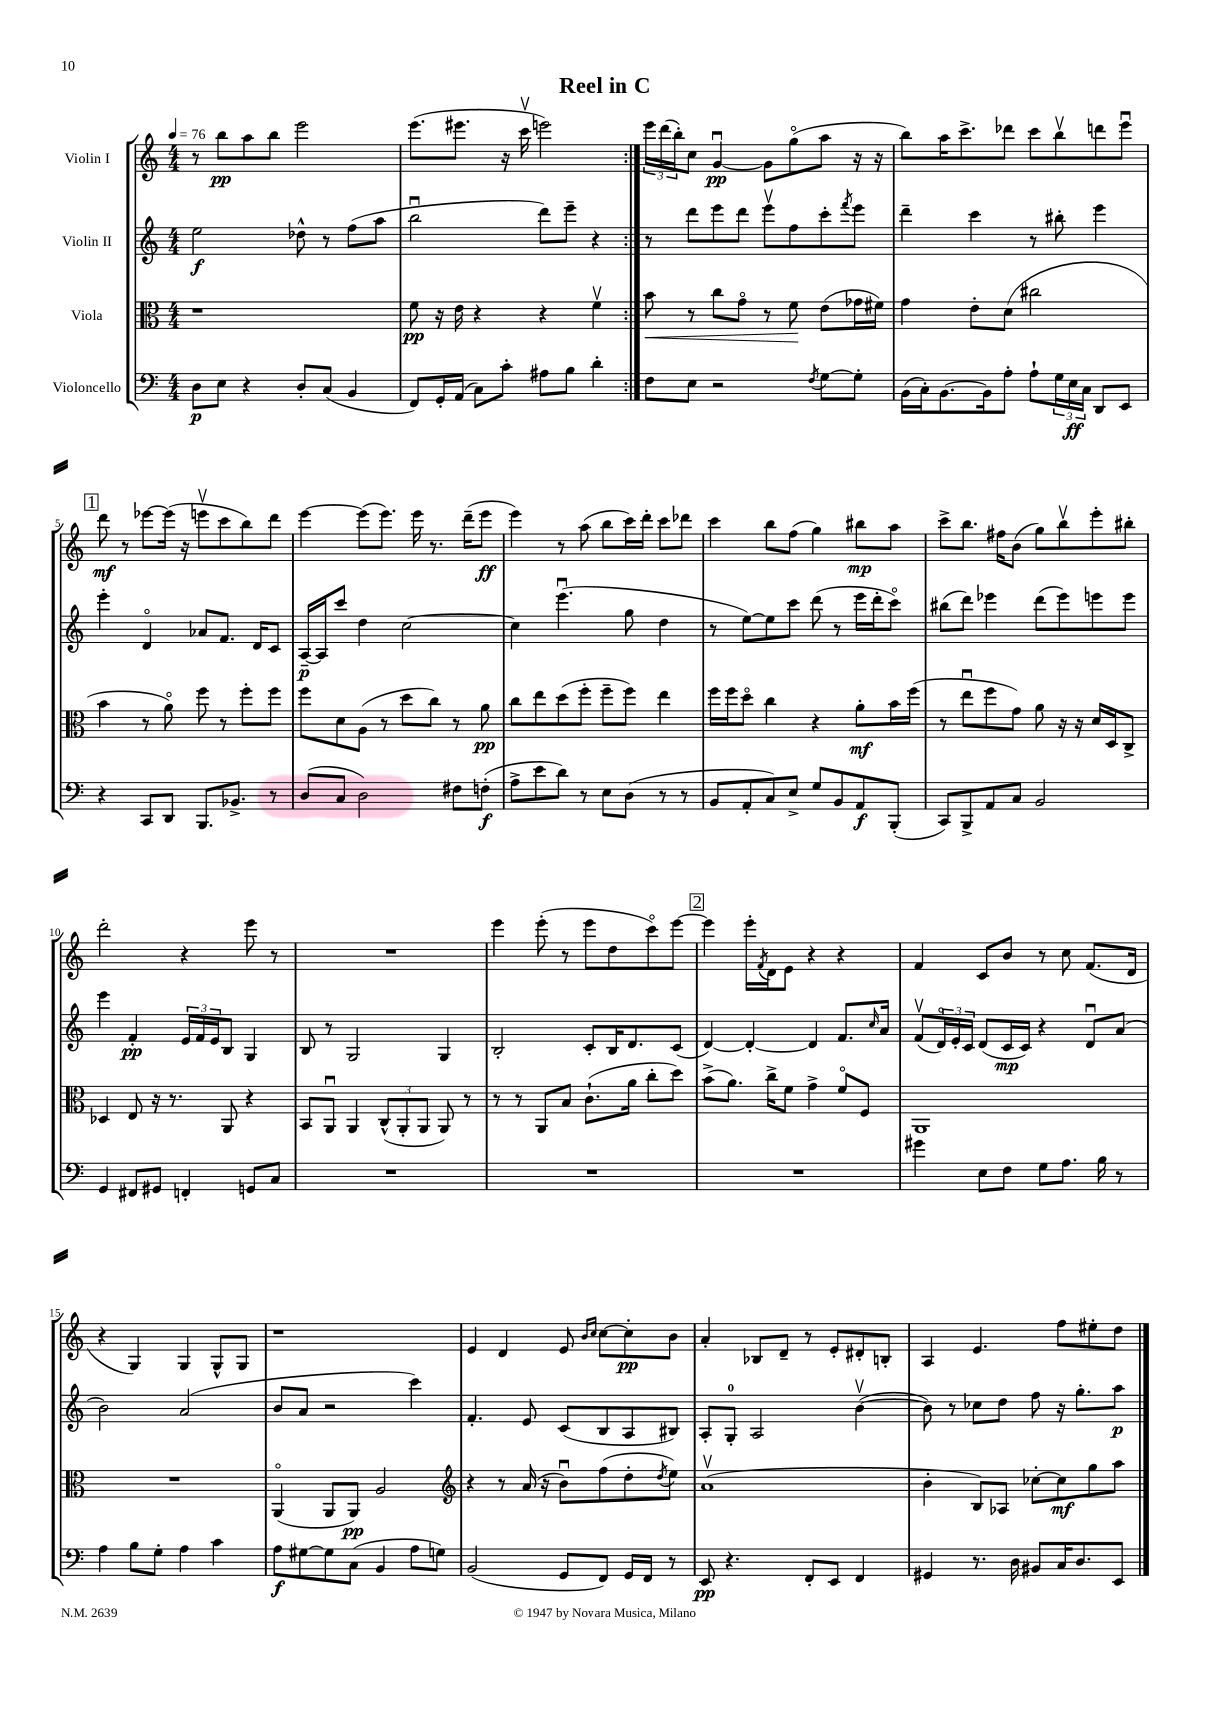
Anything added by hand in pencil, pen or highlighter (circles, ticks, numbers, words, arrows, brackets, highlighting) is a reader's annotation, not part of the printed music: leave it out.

**kern	**kern	**kern	**kern
*staff4	*staff3	*staff2	*staff1
*clefF4	*clefC3	*clefG2	*clefG2
*k[]	*k[]	*k[]	*k[]
*M4/4	*M4/4	*M4/4	*M4/4
*MM76	*MM76	*MM76	*MM76
8D	1r	2ee	8r
8E	.	.	8bb
4r	.	.	8aa
.	.	.	8bb
8D'	.	8dd-^^	2eee
(8C	.	8r	.
4BB	.	(8ff	.
.	.	8aa	.
=	=	=	=
8FF)	8f	2bbu	(8.eee
16GG'	16r	.	.
(16AA	16e	.	8.eee#
8C)	4r	.	.
8c'	.	.	16r
.	.	.	16cccv
8A#	4r	8ddd)	2eee)
8B	.	8eee~	.
4d'	4fv	4r	.
=:|!	=:|!	=:|!	=:|!
8F	8b	8r	24eee
.	.	.	(24ddd
.	.	.	24bb')
8E	8r	8ddd	8cc
2r	8cc	8eee	[4gu
.	8go	8ddd	.
.	8r	8eeev	8g]
.	8f	8ff	(8ggo
8qF	.	.	.
[8G	(8e	8ccc'	8aa
.	.	8qfff	.
8G']	16g-	8eee	16r
.	16f#)	.	16r
=	=	=	=
(16BB	4g	4ddd~	8bb)
16C')	.	.	.
[8.BB	.	.	16aa
.	.	.	8.ccc^
.	8e'	4ccc	.
16BB]	.	.	.
8A'	(8d	.	8ddd-
8A`	2cc#	8r	8ccc
24G	.	8bb#'	8bbv
24E	.	.	.
24C	.	.	.
8DD	.	4eee	8ddd
8EE	.	.	8eeeu
=	=	=	=
4r	4b	4eee'	8ddd
.	.	.	8r
8CC	8r	4do	[8eee-
8DD	8ao)	.	(16eee-]
.	.	.	16r
8.BBB	8ff	8a-	8eeev
.	8r	8.f	8ccc
8.BB-^	.	.	.
.	8ff'	.	8bb)
.	.	16d	.
8r	8ff	8c	8ddd
=	=	=	=
(8D	8ff	[16A~	[4eee
.	.	16A]	.
8C	8d	8ccc	.
2D)	(8A	4dd	(8eee]
.	8r	.	8.eee)
.	8dd	[2cc	.
.	.	.	16eee
.	8cc)	.	8.r
8F#	8r	.	.
.	.	.	(16ddd~
(8F'	8a	.	8eee
=	=	=	=
8A^	8cc	4cc]	4eee)
8e	8ee	.	.
8d)	(8dd	(4.eeeu	8r
8r	8ff'	.	(8aa
8E	8ff~	.	8bb
(8D	8ff)	8gg	16ccc)
.	.	.	16ddd'
8r	4ee	4dd	8ccc
8r	.	.	8ddd-
=	=	=	=
8BB	16ff	8r	4ccc
.	16ff	.	.
8AA'	8ddo	[8ee)	.
8C)	4cc	8ee]	8bb
8E^	.	8ccc	(8ff
8G	4r	(8ddd	4gg)
8BB	.	8r	.
8AA	8a'	16eee	8bb#
.	.	16ddd'	.
(8BBB'	16b	8ccco)	8aa
.	(16ff	.	.
=	=	=	=
8CC)	8r	(8bb#	8ccc^
8BBB^	8eeu	8ddd)	8.bb
8AA	8ff	4eee-	.
.	.	.	16ff#
8C	8g)	.	(8b
2BB	8a	(8ddd	8gg)
.	16r	8eee-)	8bbv
.	16r	.	.
.	16d	8eee	8eee'
.	16D	.	.
.	8C^	8eee	8bb#'
=	=	=	=
4GG	4D-	4eee	2ddd'
8FF#	8E	4f'	.
8GG#	16r	.	.
.	8.r	.	.
4FF'	.	24e	4r
.	.	24f	.
.	.	24e	.
.	8AA	8B	.
8GG	4r	4G	8eee
8C	.	.	8r
=	=	=	=
1r	8BB	8B	1r
.	8AAu	8r	.
.	4AA	2G	.
.	(12C^^	.	.
.	12AA'	.	.
.	12AA	.	.
.	8AA)	4G	.
.	8r	.	.
=	=	=	=
1r	8r	2B'	4eee
.	8r	.	.
.	8AA	.	(8eee'
.	8B	.	8r
.	(8.c`	8c'	8eee
.	.	16B	8dd
.	16a	8.d	.
.	8cc'	.	8ccco)
.	8dd)	(8c	[8eee
=	=	=	=
1r	(8b^	[4d)	4eee]
.	8.a)	.	.
.	.	4d'_	16eee'
.	.	.	8qf
.	16cc^	.	16d
.	8f	.	8e
.	4g^	4d]	4r
.	8fo	8.f	4r
.	8F	.	.
.	.	16qqcc	.
.	.	16a	.
=	=	=	=
4g#	1AA	(8fv	4f
.	.	24do)	.
.	.	24e'	.
.	.	24c	.
8E	.	(8d	8c
8F	.	16c	8b
.	.	16c)	.
8G	.	4r	8r
8.A	.	.	8cc
.	.	8du	(8.f
16B	.	.	.
8r	.	(8a	.
.	.	.	16d
=	=	=	=
4A	1r	2b)	4r
8B	.	.	4G)
8G'	.	.	.
4A	.	(2a	4G
4c	.	.	8G^^
.	.	.	8G
=	=	=	=
8A	(4AAo	8b	1r
[8G#	.	8a	.
8G#]	8AA	2r	.
(8C	8AA)	.	.
4BB	2A	.	.
8A	.	4ccc)	.
8G)	.	.	.
=	=	=	=
*	*clefG2	*	*
(2BB	4r	4.f'	4e
.	8r	.	4d
.	(16a	8e	.
.	16r	.	.
8GG	8bu)	(8c	8e
.	.	.	16qqb
.	.	.	16qqcc
8FF)	(8ff	8B	[8cc
16GG	8dd'	8A	8cc']
16FF	.	.	.
.	8qdd	.	.
8r	8ee)	8B#)	8b
=	=	=	=
8EE	(1av	8A'	4a'
4.r	.	8G'	.
.	.	2A	8B-
.	.	.	8d~
8FF'	.	.	8r
8EE	.	.	8e'
4FF	.	([4bv	8d#'
.	.	.	8B'
=	=	=	=
4GG#	4b'	8b])	4A
.	.	8r	.
8.r	8B)	8cc-	4.e
.	8A-	8dd	.
16D	.	.	.
8BB#	[8cc-'	8ff	.
16C	8cc-]	16r	8ff
8.D	.	8.gg'	.
.	8gg	.	8ee#'
8EE	8aa	8aa	8dd
==	==	==	==
*-	*-	*-	*-
